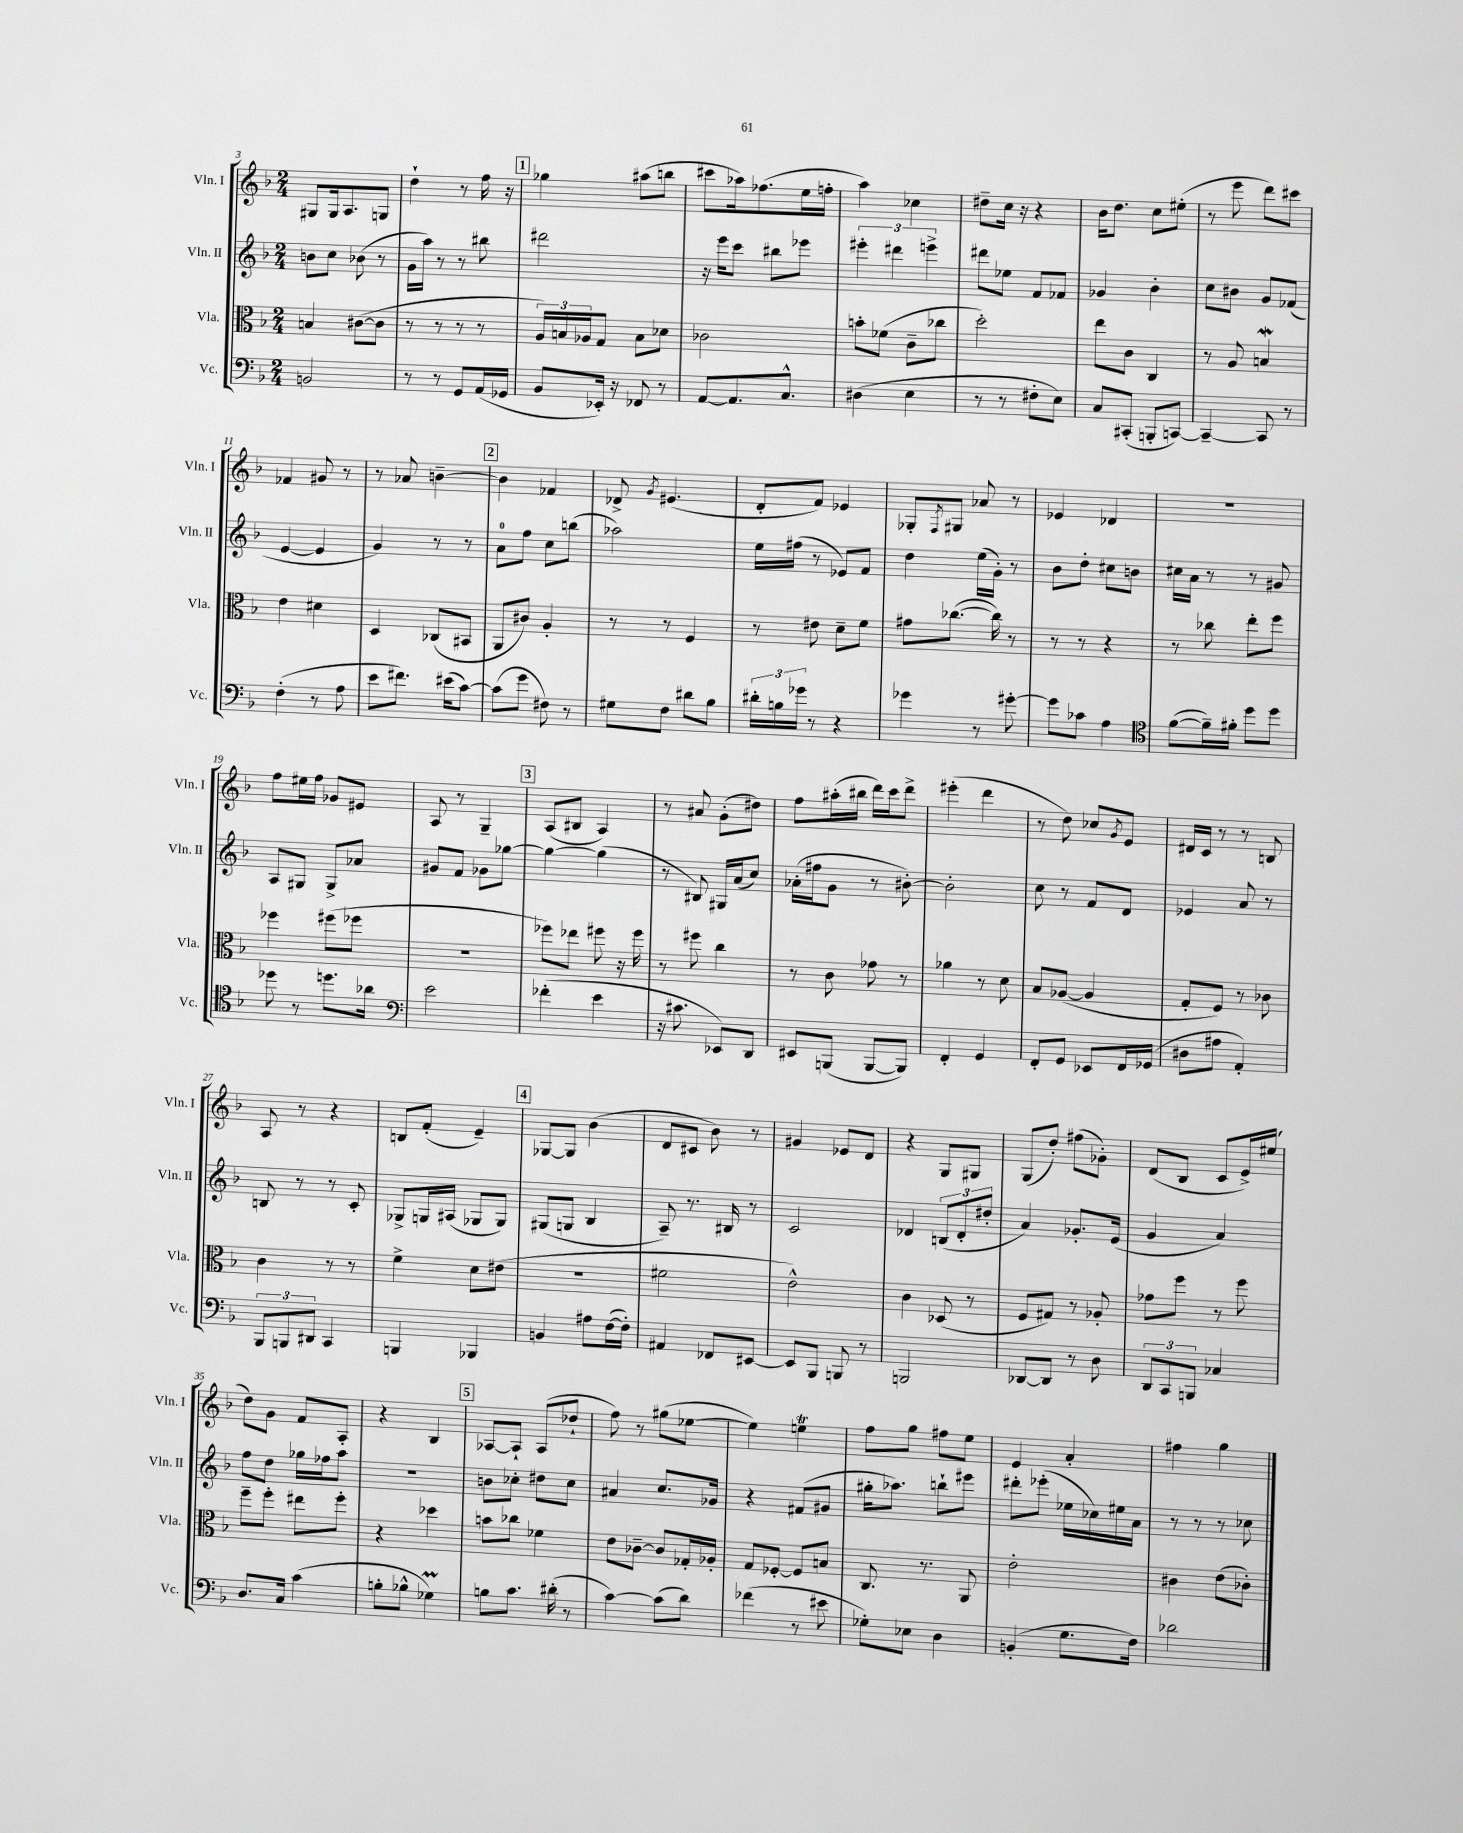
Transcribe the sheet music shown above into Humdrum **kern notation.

**kern	**kern	**kern	**kern
*part4	*part3	*part2	*part1
*staff4	*staff3	*staff2	*staff1
*I"Vc.	*I"Vla.	*I"Vln. II	*I"Vln. I
*I'Vc.	*I'Vla.	*I'Vln. II	*I'Vln. I
*clefF4	*clefC3	*clefG2	*clefG2
*k[b-]	*k[b-]	*k[b-]	*k[b-]
*M2/4	*M2/4	*M2/4	*M2/4
=3	=3	=3	=3
2BBn/	4Bn/	8bn\L	8G#X/L
.	.	8cc\J	16G#/k
.	.	.	8.A/
.	([8c#X\L	(8b-X\	.
.	8c#\J]	8r	8Gn/J
=4	=4	=4	=4
8r	8r	16g\LL	4dd`\
.	.	16aa\JJ)	.
8r	8r	8r	.
8GG/L	8r	8r	8r
(16AA/L	8r	8bb#X\	16ff\
16GG-X/JJ	.	.	16r
!!LO:REH:place=s1:t=1
=5	=5	=5	=5
8BB-/L	24A/LL)	2ddd#X\	4gg-X\
.	24Bn/	.	.
.	24A-X/J	.	.
16EE-X'/Jk)	8G/J	.	.
16r	.	.	.
8FF-X/	8B\L	.	(8aa#X\L
8r	8d-X\J	.	8bbn\J
=6	=6	=6	=6
[8AA/L	2c-X\	16r	8ccc#X\L
.	.	16eee\KL	.
8.AA/]	.	8ccc\J	16aa-X\k)
.	.	.	(8.ff-X\
.	.	8bb#X\L	.
8.C^^/J	.	.	.
.	.	8eee-X\J	16ee\L
.	.	.	16ffn'\JJ
=7	=7	=7	=7
(4D#X\	8bn'\L	6eee#X'\	4aa\)
.	(8f-X\J	.	.
.	.	6ddd#X\	.
4E\	8c~\L	.	4cc-X\
.	.	6eeen^\	.
.	8cc-X\J	.	.
=8	=8	=8	=8
8r	2dd'\)	8ddd#X\L	8dd#X~\L
8r	.	8ee-X\J	16cc\Jk
.	.	.	16r
8F#X'\L	.	8f/L	4r
8E\J)	.	8f-X/J	.
=9	=9	=9	=9
8C/L	8ee\L	4g-X/	16b-\KL
.	.	.	8.dd\J
(8CC#X'/J	8c\J	.	.
8BBBn'/L	4C/	4b-'\	8cc\L
[8CCn/J)	.	.	(8ee#X'\J
=10	=10	=10	=10
4CC~/_	8r	8cc\L	8r
.	8A/	8b#X\J	8eee\
8CC/]	4BnW/	8g/L	8ddd\L)
8r	.	(8f-X/J	8ccc#X\J
!!LO:LB:g=z
=11	=11	=11	=11
(4F'\	4e\	[4e/	4f-X/
8r	4d#X\	4e/]	8g#X/
8A\	.	.	8r
=12	=12	=12	=12
8e\L	4D/	4g/)	8r
8.f#X\J)	.	.	8a-X/
.	(8C-X/L	8r	[4bn~\
(16e#X\KL	.	.	.
[8c\J)	8BB#X/J	8r	.
!!LO:REH:place=s1:t=2
=13	=13	=13	=13
(8c\L]	8AA/L	8a\L	4b\]
8g\J	8c#X/J)	8ff\J	.
8F#X\)	4A'/	8cc\L	4f-X/
8r	.	(8bbn\J	.
=14	=14	=14	=14
8G#X\L	8r	2aa-X\)	8d-X^/
.	.	.	8qg/
8F\J	8r	.	(4.e#X/
8d#X\L	4F/	.	.
8B-\J	.	.	.
=15	=15	=15	=15
24d#X'\LL	8r	16ee\LL	8d'/L
24Bn\	.	.	.
.	.	(16ff#X\JJ	.
24g-X\JJ	.	.	.
8r	8e#X\	8r	8f/J)
4r	8d~\L	8e-X/L)	4e-X/
.	8f\J	8f/J	.
=16	=16	=16	=16
4g-X\	8g#X\L	4dd\	8G-X'/L
.	.	.	8qF/
.	([8.cc-X\J	.	8G#X/J
8r	.	(16ee\LL	8a-X/
.	16cc-\])	16g'\JJ)	.
[8g#X'\	8r	8r	8r
=17	=17	=17	=17
8g#\L]	8r	8b-\L	4e-X/
8c-X\J	8r	8dd'\J	.
4A\	4r	8cc#X\L	4d-X/
.	.	8bn\J	.
=18	=18	=18	=18
*clefC4	*	*	*
([8f\L	8r	16cc#X\LL	2r
.	.	16a\JJ	.
16f~\L])	8cc-X\	8r	.
16f#X'\JJ	.	.	.
8dd\L	8ee'\L	8r	.
8dd\J	8ff\J	8g#X/	.
!!LO:LB:g=z
=19	=19	=19	=19
8dd-X\	4ff-X\	8A/L	8ff\L
8r	.	8G#X/J	16ee#X\L
.	.	.	16ff\JJ
8.ddn\L	(8ff#X\L	8G#^/L	8g-X/L
.	8ff-X\J	8a-X/J	8e#X/J
16a-X\Jk	.	.	.
=20	=20	=20	=20
*clefF4	*	*	*
2e\	2r	8g#X/L	8A/
.	.	8f/J	8r
.	.	8g-X\L	4G~/
.	.	[8gg-X\J	.
!!LO:REH:place=s1:t=3
=21	=21	=21	=21
(4f-X'\	8ff-X\L)	4gg-\_	(8A/L
.	8ee-X\J	.	8B#X/J
4e\	8ff#X\	(4gg-\]	4A/)
.	16r	.	.
.	16ff#\	.	.
=22	=22	=22	=22
16r	8r	8r	8r
8.c#X\	.	.	.
.	8ff#X\	8B#X/)	8a#X/
8EE-X/L)	4cc\	16G#X/LL	(8g'\L
.	.	(16a/J	.
8DD/J	.	8cc/J)	8dd#X\J)
=23	=23	=23	=23
8EE#X/L	8r	(16a-X'\LL	8ff\L
.	.	16ff#X\J	.
(8BBBn/J	8c\	8g\J	(16aa#X'\L
.	.	.	16bb#X\JJ
[8BBB/L	8g-X\	8r	16ddd\LL)
.	.	.	16ccc\J
8BBB/J])	8r	[8b#X'\)	8ddd^\J
=24	=24	=24	=24
4FF'/	4a-X\	2b#'\]	(4eee#X'\
4GG/	8r	.	4ddd\
.	8d\	.	.
=25	=25	=25	=25
8FF'/L	8B-/L	8cc\	8r
8GG/J	([8A-X/J	8r	8dd\)
8EE-X/L	4A-/]	8f/L	8cc-X/L
.	.	.	8qg/
16FF/L	.	8d/J	8e/J
(16GG-X/JJ	.	.	.
=26	=26	=26	=26
8D#X\L	8G'/L	4e-X/	16d#X/LL
.	.	.	16c/JJ
8A#X\J	8F/J)	.	8r
4AA'/)	8r	8a/	8r
.	8c-X\	8r	8Bn/
!!LO:LB:g=z
=27	=27	=27	=27
12BBB-/L	4c\	8Bn/	8A/
12BBBn/	.	.	.
.	.	8r	8r
12DD#X/J	.	.	.
4CC/	8r	8r	4r
.	8r	8c'/	.
=28	=28	=28	=28
4BBBn/	4f^\	8G-X^/L	8Bn/L
.	.	16Gn/L	(8f'/J
.	.	(16A#X/JJ	.
4BBB-X/	8d\L	8G-X/L	4e~/)
.	(8e#X\J	8G-/J)	.
!!LO:REH:place=s1:t=4
=29	=29	=29	=29
4BBn/	2r	(8G#X/L	[8G-X/L
.	.	8Gn/J	8G-/J]
8A#X\L	.	4B-/	(4b-\
([16F\L	.	.	.
16F'\JJ])	.	.	.
=30	=30	=30	=30
4AA#X/	2f#X\	8A~/)	8d/L
.	.	8.r	8c#X/J
8FF-X/L	.	.	8b-\)
.	.	16B#X/	.
[8EE#X/J	.	8r	8r
=31	=31	=31	=31
8EE#/L]	2e^^\)	2c/	4g#X/
8BBB-/J	.	.	.
8BBBn/	.	.	8e-X/L
8r	.	.	8d/J
=32	=32	=32	=32
2BBBn/	4c\	4d-X/	4r
.	(8D-X/	(12Bn/L	8G/L
.	.	12d-'/	.
.	8r	.	8G#X/J
.	.	12dd#X'/J	.
=33	=33	=33	=33
[8DD-X/L	8F/L	4a/)	(8G/L
8DD-/J]	8G#X/J)	.	8dd'/J)
8r	8r	8.g-X'/L	(8ff#X\L
8D\	8A-X'/	.	8g-X'\J)
.	.	(16e/Jk	.
=34	=34	=34	=34
12DD/L	8g-X\L	4g/	(8d/L
12CC/	.	.	.
.	8ff\J	.	8B-/J
12BBBn/J	.	.	.
4C-X/	8r	4a/)	8c/L
.	8ff\	.	16e^/L)
.	.	.	(16ee#X/JJ
!!LO:LB:g=z
=35	=35	=35	=35
8.D/L	8ff~\L	8ff\L	8dd\L)
.	8ff'\J	8dd\J	8g\J
16C/Jk	.	.	.
(4c\	8ee#X\L	16gg-X\LL	8f/L
.	.	16ff-X\J	.
.	8ff'\J	8aa\J	8A'/J
=36	=36	=36	=36
8Bn'\L	4r	2r	4r
8B-X^^\J	.	.	.
4G-XM\)	4dd-X\	.	4B-/
!!LO:REH:place=s1:t=5
=37	=37	=37	=37
8Bn\L	8bn\L	8bn\L	[8A-X/L
8.c\J	8cc-X\J	8cc-X'\J	8A-`/J]
.	4f-X\	8dd#X\L	(8A-/L
(16d#X'\	.	.	.
8r	.	8cc-\J	8dd-X`/J
=38	=38	=38	=38
[4c\)	8e\L	4a#X/	8ff\)
.	[8c-X~\J	.	8r
(8c\L]	8c-/L]	8.cc/L	(8gg#X\L
8d\J)	16G-X'/L	.	[8ee-X\J
.	16A-X'/JJ	16g-X/Jk	.
=39	=39	=39	=39
(4f-X\	8G/L	4r	4ee-\])
.	[8F-X'/J	.	.
8r	8F-/L]	(8f#X/L	4eent\
8e#X\	8Bn/J	8g#X/J	.
=40	=40	=40	=40
8G-X'\L)	8.C/	16gg#X'\KL	8ff\L
.	.	8.aa-X\J)	.
8E-X\J	.	.	8gg\J
.	8.r	.	.
4D\	.	8bbn`\L	8ff#X\L
.	8AA/	8eee#X\J	8ee\J
=41	=41	=41	=41
(4BBn'/	2e'\	8ddd#X'\L	4e/
.	.	(8eee-X'\J	.
8.G\L	.	16ee-X\LL	4a'/
.	.	16cc-X\)	.
.	.	16ee#X\	.
16F\Jk)	.	16a\JJ	.
=42	=42	=42	=42
2d-X\	4c#X\	8r	4ff#X\
.	.	8r	.
.	(8e\L	8r	4gg\
.	8c-X'\J)	8cc-X\	.
==	==	==	==
*-	*-	*-	*-
